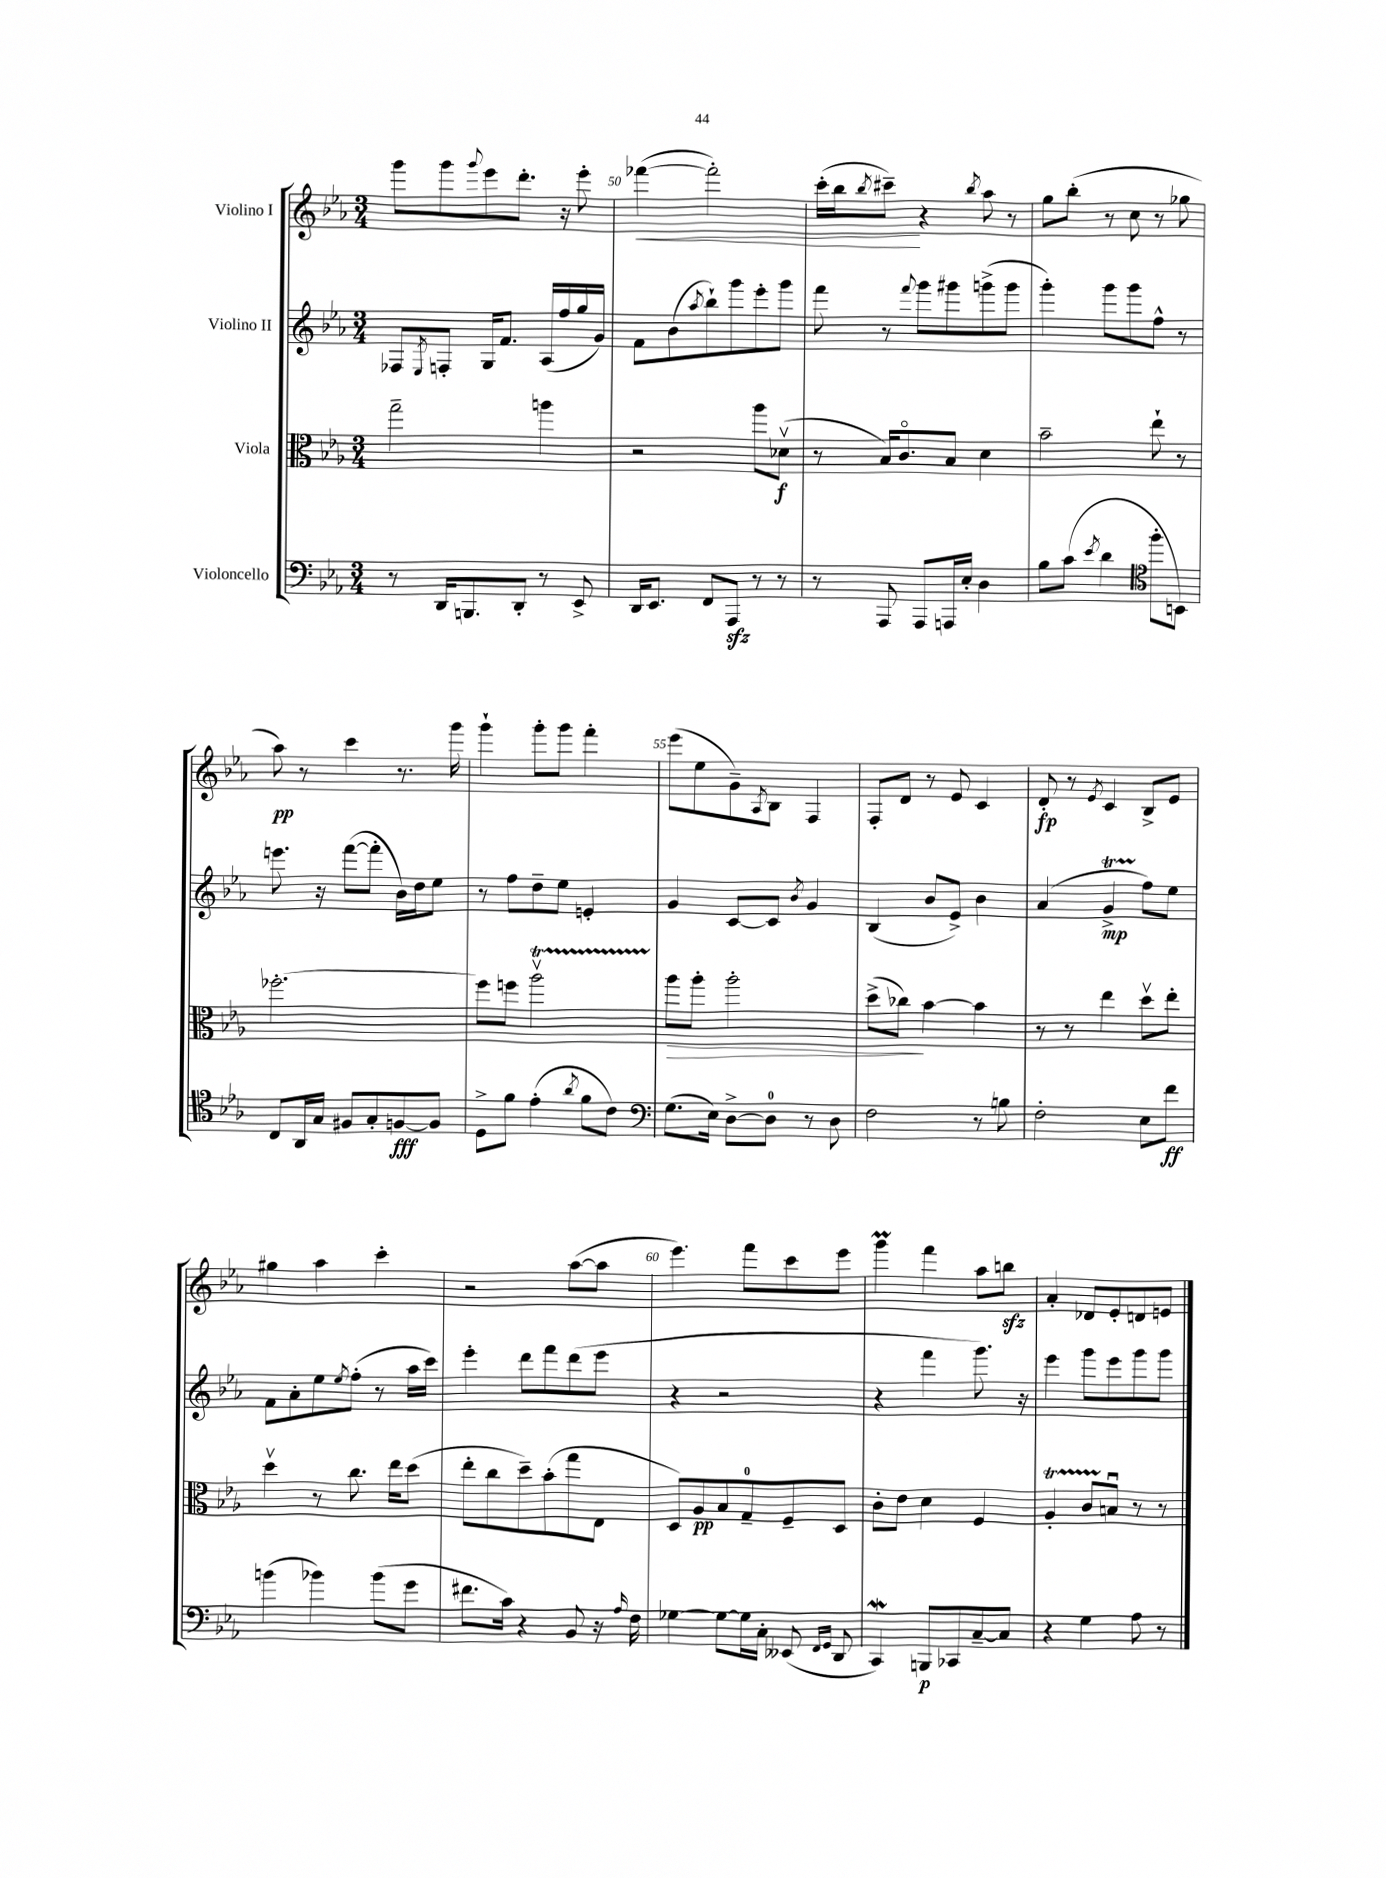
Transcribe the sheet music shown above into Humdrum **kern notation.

**kern	**kern	**kern	**kern
*staff4	*staff3	*staff2	*staff1
*clefF4	*clefC3	*clefG2	*clefG2
*k[b-e-a-]	*k[b-e-a-]	*k[b-e-a-]	*k[b-e-a-]
*M3/4	*M3/4	*M3/4	*M3/4
8r	2gg~	8F-	8ggg
.	.	8qE-	.
16DD	.	8F'	8ggg
8.BBB	.	.	.
.	.	.	8qqggg
.	.	16G	8eee-
.	.	8.f	.
8DD'	.	.	8.ddd'
8r	4aa	(16A-	.
.	.	16ff	16r
8EE-^	.	16gg	8eee-'
.	.	16g)	.
=	=	=	=
16DD	2r	8f	([4fff-
8.EE-	.	.	.
.	.	(8b-	.
.	.	8qaa-	.
8FF	.	8bb-`)	2fff-'])
8AAA-	.	8ggg	.
8r	8aa-	8eee-'	.
8r	(8d-v	8ggg	.
=	=	=	=
8r	8r	8fff	(16ccc'
.	.	.	16bb-
.	.	.	8qbb-
8AAA-	16B-)	8r	8ccc#~)
.	8.co	.	.
.	.	8qqfff	.
8AAA-	.	8ggg	4r
16AAA	8B-	8ggg#	.
16E-'	.	.	.
.	.	.	8qbb-
4D	4d	(8ggg^	8aa-
.	.	8ggg	8r
=	=	=	=
8B-	2b-~	4ggg')	8gg
(8c	.	.	(8bb-'
8qe-	.	.	.
4d	.	8ggg	8r
.	.	8ggg	8cc
*clefC4	*	*	*
8ff'	8ee-`	8ff^^	8r
8BB)	8r	8r	8gg-
=	=	=	=
8C	[2.ff-'	8.eee	8aa-)
16AA-	.	.	8r
16G	.	16r	.
8F#	.	([8fff	4ccc
8G'	.	8fff']	.
[8F	.	16b-)	8.r
.	.	16dd	.
8F]	.	8ee-	.
.	.	.	16ggg
=	=	=	=
8D^	8ff-]	8r	4ggg`
8f	8ff	8ff	.
(4e-'	2aa-v	8dd~	8ggg'
.	.	8ee-	8ggg
8qa-	.	.	.
8f	.	4e'	4fff'
8c)	.	.	.
=	=	=	=
*clefF4	*	*	*
(8.G	8aa-	4g	(8eee-
.	8aa-'	.	8ee-
16E-)	.	.	.
[8D^	2aa-'	[8c	8g~)
.	.	.	8qA-
8D]	.	8c]	8B-
.	.	8qb-	.
8r	.	4g	4F
8D	.	.	.
=	=	=	=
2F	(8dd^	(4B-	8F'
.	8cc-)	.	8d
.	[4b-	8b-	8r
.	.	8e-^)	8e-
8r	4b-]	4b-	4c
8B	.	.	.
=	=	=	=
2F'	8r	(4a-	8d'
.	8r	.	8r
.	.	.	8qe-
.	4ee-	4g^	4c
8E-	8ddv	8ff)	8B-^
8f	8ee-'	8ee-	8e-
=	=	=	=
(4b	4ddv	8f	4gg#
.	.	8a-'	.
4b-)	8r	8ee-	4aa-
.	.	8qee-	.
.	8.cc	(8ff'	.
(8b-	.	8r	4ccc'
.	16ee-	.	.
8g	(8dd	16aa-	.
.	.	16ccc)	.
=	=	=	=
8.f#	8ee-'	4eee-'	2r
.	8cc	.	.
16c)	.	.	.
4r	8dd~)	8ddd	.
.	(8b-'	8fff	.
8BB-	8gg	(8ddd	([8aa-
16r	8E-	8eee-	8aa-]
16qqA-	.	.	.
16F	.	.	.
=	=	=	=
[4G-	8D)	4r	4.eee-)
.	8A-	.	.
8G-_	8B-	2r	.
16G-]	8G~	.	8fff
16C'	.	.	.
(8EE--	8F~	.	8ccc
16qqFF	.	.	.
16qqGG	.	.	.
8DD	8D	.	8eee-
=	=	=	=
4CC)	8c'	4r	4ggg
.	8e-	.	.
8BBB	4d	4fff	4fff
8CC-	.	.	.
[8C~	4F	8.ggg)	8aa-
8C]	.	.	8bb
.	.	16r	.
=	=	=	=
4r	4A-'	4eee-	4a-'
4G	8c	8ggg	8d-
.	8Bu	8eee-	8e-'
8A-	8r	8ggg	8d
8r	8r	8ggg	8e
==	==	==	==
*-	*-	*-	*-
